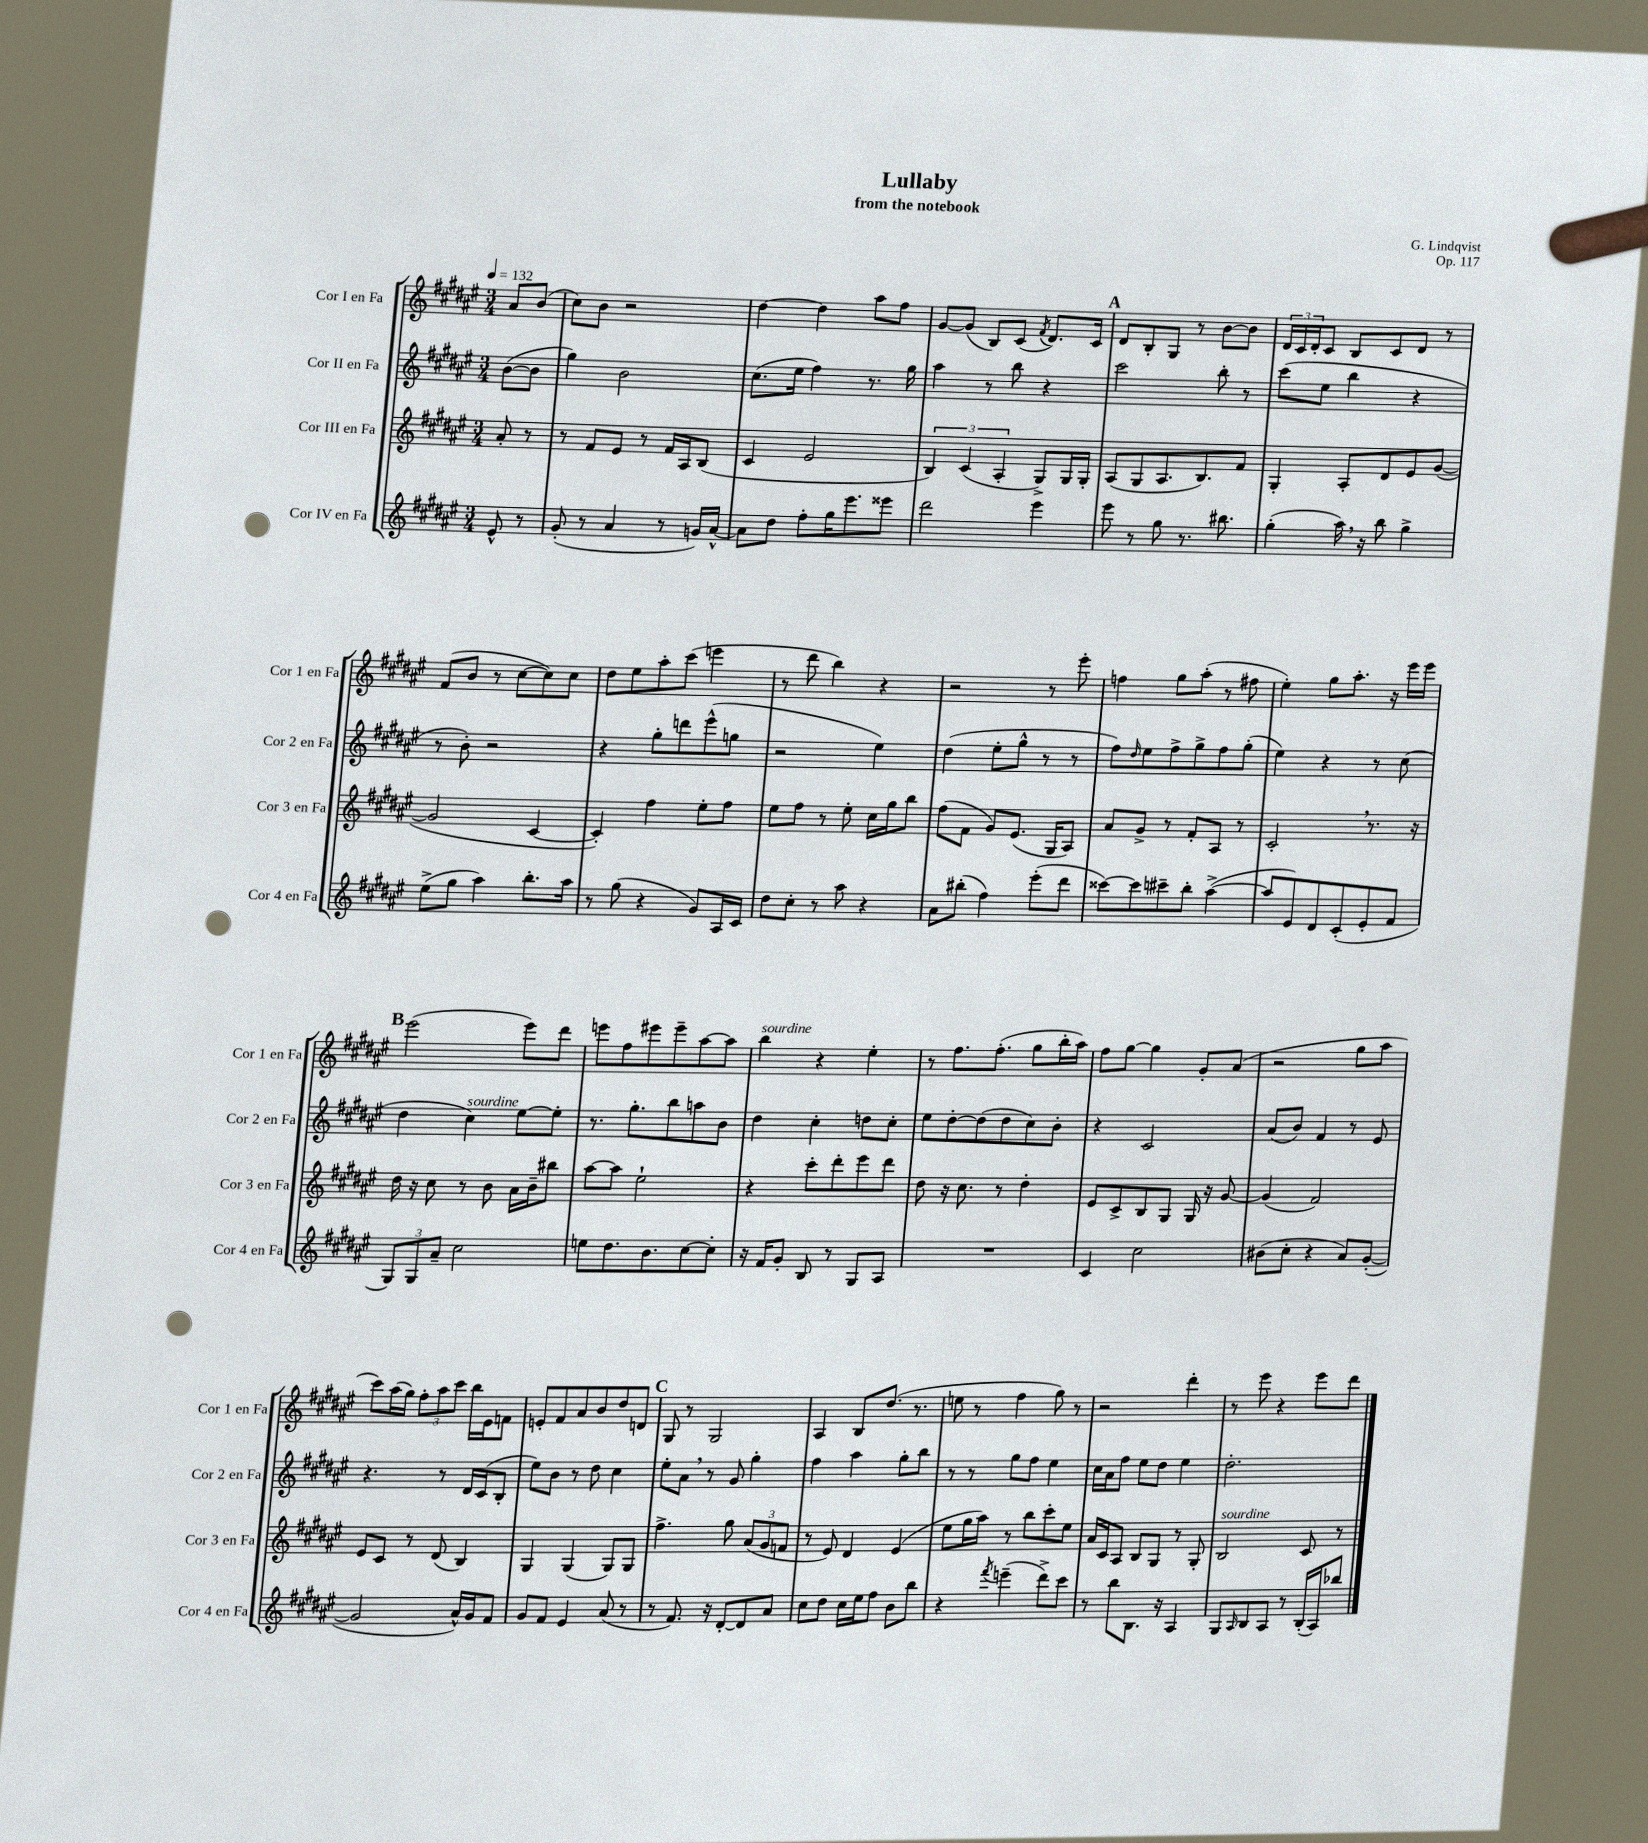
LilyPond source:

\header { title = "Lullaby" composer = "G. Lindqvist" subtitle = "from the notebook" opus = "Op. 117" }
<<
\new StaffGroup <<
\new Staff = "s0" \with { instrumentName = "Cor I en Fa" shortInstrumentName = "Cor 1 en Fa" } {
    \clef treble \key fis \major \numericTimeSignature \time 3/4 \partial 4 \tempo 4 = 132
    ais'8 b'8( |
    cis''8) b'8 r2 |
    dis''4~ dis''4 ais''8 fis''8 |
    gis'8~ gis'8( b8) cis'8( \acciaccatura { fis'8 } dis'8.) cis'16 |
    \mark \markup { \bold "A" } dis'8 b8-. gis8 r8 b'8~ b'8 |
    \tuplet 3/2 { dis'16 cis'16 dis'16-. } cis'8 b8 cis'8 dis'8 r8 |
    fis'8( b'8 r8 cis''8~ cis''8) cis''8 |
    dis''8 eis''8 ais''8-. cis'''8( e'''4 |
    r8 dis'''8 b''4) r4 |
    r2 r8 eis'''8-. |
    f''4 gis''8 ais''8-.( r8 fis''8 |
    eis''4-.) gis''8 ais''8.-. r16 eis'''16 eis'''16 |
    \mark \markup { \bold "B" } eis'''2( eis'''8) dis'''8 |
    e'''8 fis''8 eis'''8 eis'''8-- ais''8~ ais''8 |
    b''4^\markup { \italic "sourdine" } r4 eis''4-. |
    r8 fis''8. fis''8.-.( gis''8 b''16-. ais''16) |
    fis''8 gis''8~ gis''4 gis'8-. ais'8( |
    r2 gis''8 ais''8 |
    cis'''8) ais''16( gis''16) \tuplet 3/2 { fis''8-. ais''8 cis'''8 } b''16 eis'16 f'8 |
    e'8-. fis'8 ais'8 b'8 dis''8 d'8 |
    \mark \markup { \bold "C" } gis8 r8 gis2 |
    ais4 b8 dis''8.( r8. |
    e''8 r8 fis''4 gis''8) r8 |
    r2 dis'''4-. |
    r8 eis'''8 r4 eis'''8 dis'''8 \bar "|." |
}
\new Staff = "s1" \with { instrumentName = "Cor II en Fa" shortInstrumentName = "Cor 2 en Fa" } {
    \clef treble \key fis \major \numericTimeSignature \time 3/4 \partial 4
    b'8~( b'8 |
    gis''4) b'2 |
    cis''8.( eis''16 fis''4) r8. gis''16 |
    ais''4 r8 b''8 r4 |
    \mark \markup { \bold "A" } cis'''2 b''8-. r8 |
    cis'''8( eis''8 b''4 r4 |
    r8 b'8-.) r2 |
    r4 gis''8-. d'''8 eis'''8-^( g''8 |
    r2 eis''4) |
    dis''4( eis''8-. gis''8-^ r8 r8 |
    fis''8) \grace { dis''16 } eis''8 fis''8-> gis''8-> fis''8 gis''8-.( |
    eis''4) r4 r8 cis''8( |
    \mark \markup { \bold "B" } dis''4 cis''4^\markup { \italic "sourdine" }) eis''8~ eis''8-. |
    r8. gis''8.-. b''8 a''8 b'8 |
    dis''4 cis''4-. d''8 cis''8-. |
    eis''8 dis''8~-. dis''8( dis''8 cis''8) b'8-. |
    r4 cis'2 |
    ais'8( b'8) fis'4 r8 eis'8 |
    r4. r8 dis'16 cis'16( b8-. |
    eis''8) b'8 r8 dis''8 cis''4 |
    \mark \markup { \bold "C" } eis''8-. ais'8 \breathe r8 gis'8 gis''4-. |
    fis''4 ais''4 gis''8-. b''8 |
    r8 r8 gis''8 fis''8 eis''4 |
    cis''16 ais'16 fis''8 eis''8 dis''8 eis''4 |
    dis''2.-. \bar "|." |
}
\new Staff = "s2" \with { instrumentName = "Cor III en Fa" shortInstrumentName = "Cor 3 en Fa" } {
    \clef treble \key fis \major \numericTimeSignature \time 3/4 \partial 4
    ais'8-. r8 |
    r8 fis'8 eis'8 r8 fis'16 ais16 b8( |
    cis'4 eis'2 |
    \tuplet 3/2 { b4) cis'4( ais4-. } gis8->) gis16 gis16-. |
    \mark \markup { \bold "A" } ais8( gis8 ais8. b8.) fis'8 |
    gis4-. ais8-. dis'8 eis'8 gis'8~( |
    gis'2 cis'4~ |
    cis'4-.) fis''4 eis''8-. fis''8 |
    eis''8 fis''8 r8 eis''8-. cis''16 gis''16 b''8 |
    fis''8( fis'8 gis'8) eis'8.( gis16 ais8) |
    ais'8 gis'8-> r8 fis'8-. ais8 r8 |
    cis'2-. \breathe r8. r16 |
    \mark \markup { \bold "B" } dis''16 r16 cis''8 r8 b'8 ais'16 b'16-- bis''8 |
    ais''8~ ais''8 eis''2-! |
    r4 cis'''8-. dis'''8-. eis'''8 dis'''8 |
    dis''8 r16 cis''8. r8 dis''4-. |
    eis'8 cis'8-> b8 gis8 gis16 r16 gis'8~ |
    gis'4( fis'2) |
    eis'8 cis'8 r8 dis'8( b4) |
    gis4 gis4( gis8) gis8 |
    \mark \markup { \bold "C" } fis''4.-> gis''8 \tuplet 3/2 { ais'8( gis'8 f'8 } |
    r8 eis'8) dis'4 eis'4( |
    eis''8 gis''16 ais''16) r8 b''8 cis'''8-. eis''8 |
    ais'16 cis'16 ais8 b8 gis8 r8 gis8-. |
    b2^\markup { \italic "sourdine" } cis'8 r8 \bar "|." |
}
\new Staff = "s3" \with { instrumentName = "Cor IV en Fa" shortInstrumentName = "Cor 4 en Fa" } {
    \clef treble \key fis \major \numericTimeSignature \time 3/4 \partial 4
    eis'8-^ r8 |
    gis'8-.( r8 ais'4 r8 g'16) ais'16~-^ |
    ais'8 dis''8 fis''8-. gis''16 eis'''8. eisis'''8 |
    dis'''2 eis'''4 |
    \mark \markup { \bold "A" } eis'''8 r8 gis''8 r8. bis''8. |
    gis''4-.( ais''16) \breathe r16 b''8 gis''4-> |
    eis''8->( gis''8 ais''4) b''8.-. ais''16 |
    r8 gis''8( r4 gis'8) ais16 cis'16 |
    dis''8 cis''8-. r8 ais''8 r4 |
    ais'8 bis''8-.( fis''4) eis'''8-.( dis'''8 |
    cisis'''8~) cisis'''8 cis'''8-- b''8-. ais''4~->( |
    ais''8 eis'8) dis'8 cis'8-.( eis'8-. fis'8 |
    \mark \markup { \bold "B" } \tuplet 3/2 { gis8) gis8 ais'8-- } cis''2 |
    e''8 dis''8. b'8. cis''8~ cis''8-. |
    r16 fis'16 gis'8-. b8 r8 gis8 ais8 |
    R2. |
    cis'4 cis''2 |
    bis'8( cis''8-. r4 ais'8) gis'8~-.( |
    gis'2 ais'16-^) gis'16 fis'8 |
    gis'8 fis'8 eis'4 ais'8( r8 |
    \mark \markup { \bold "C" } r8 fis'8.) r16 dis'8~-. dis'8 ais'8 |
    cis''8 dis''8 cis''16 eis''16 fis''8 b'8 b''8 |
    r4 \acciaccatura { fis'''8 } e'''4--( dis'''8->) cis'''8 |
    r8 b''8 b8. r16 ais4 |
    gis8 \grace { ais16 } b8 ais8 r8 b16-.( ais16) bes''8 \bar "|." |
}
>>
>>
\layout { \context { \Score \remove "Bar_number_engraver" } }
